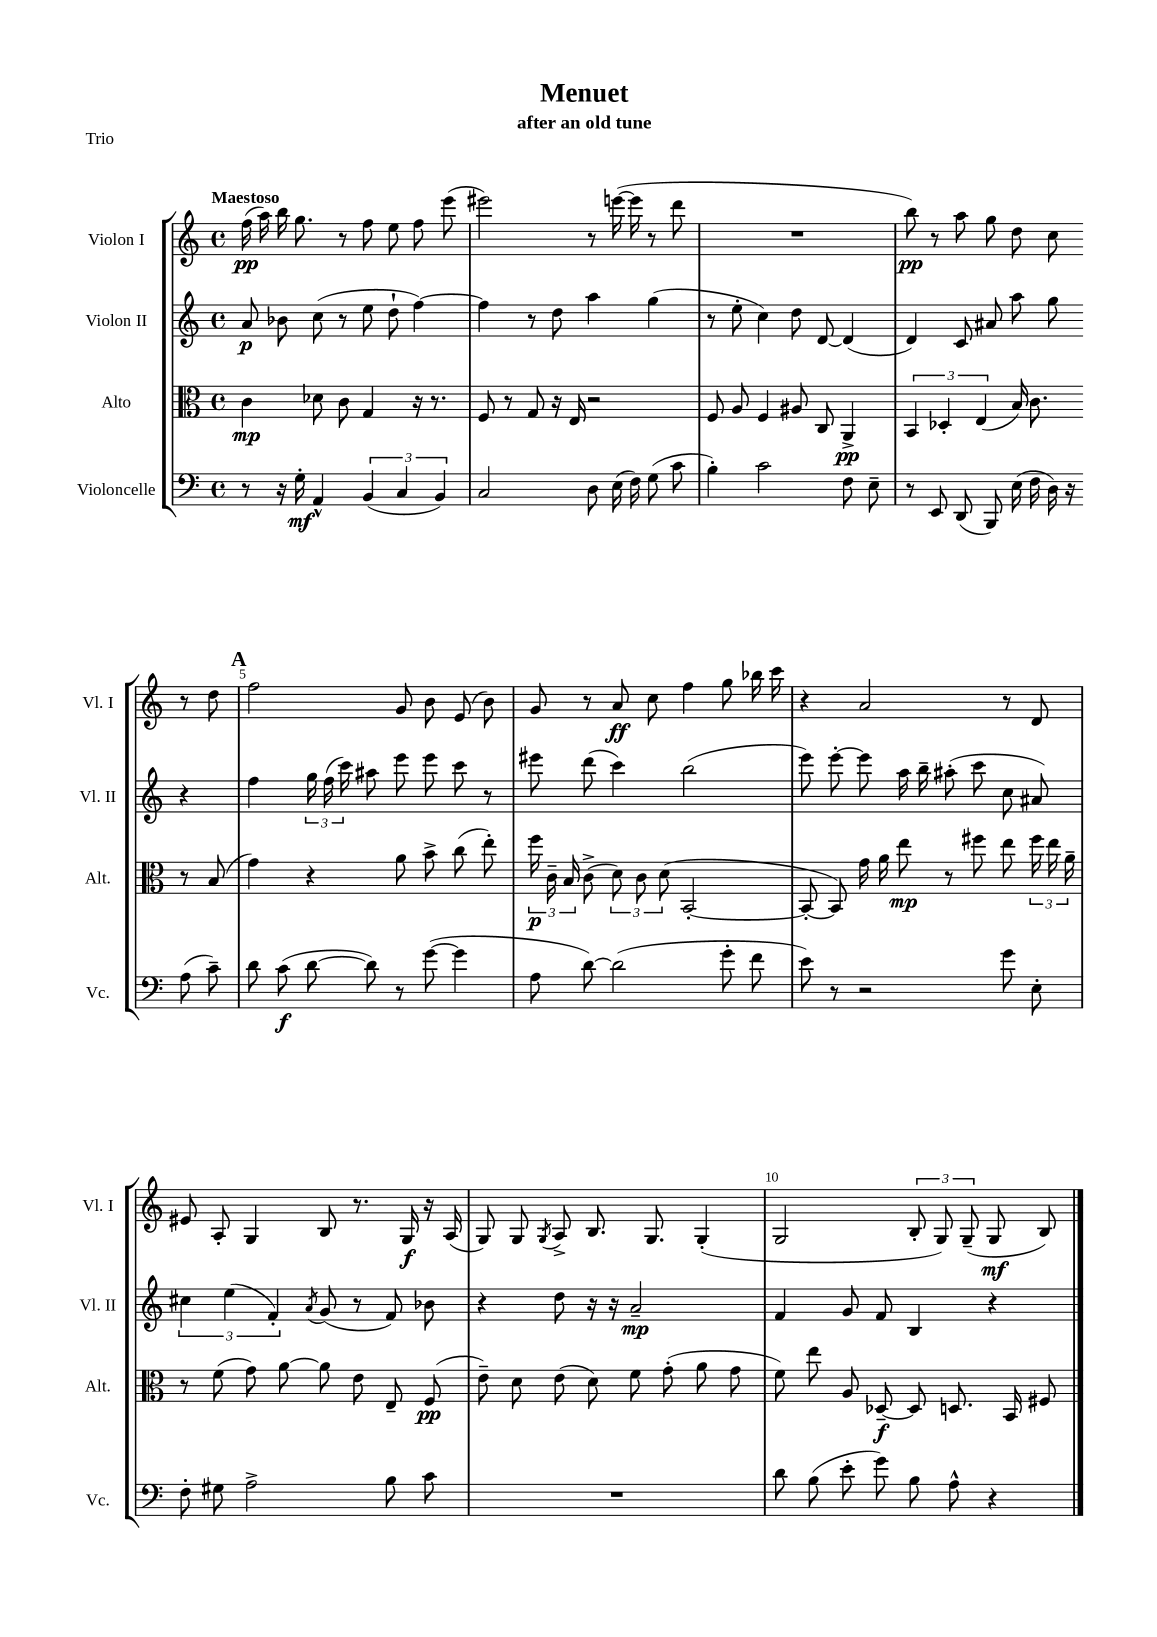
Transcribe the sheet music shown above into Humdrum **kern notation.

**kern	**dynam	**kern	**dynam	**kern	**dynam	**kern	**dynam
*part4	*part4	*part3	*part3	*part2	*part2	*part1	*part1
*staff4	*staff4	*staff3	*staff3	*staff2	*staff2	*staff1	*staff1
*I"Violoncelle	*	*I"Alto	*	*I"Violon II	*	*I"Violon I	*
*I'Vc.	*	*I'Alt.	*	*I'Vl. II	*	*I'Vl. I	*
*clefF4	*	*clefC3	*	*clefG2	*	*clefG2	*
*k[]	*	*k[]	*	*k[]	*	*k[]	*
*M4/4	*	*M4/4	*	*M4/4	*	*M4/4	*
*met(c)	*	*met(c)	*	*met(c)	*	*met(c)	*
=1	=1	=1	=1	=1	=1	=1	=1
!	!	!	!	!	!	!LO:TX:a:B:t=Maestoso	!
8r	.	4c\	mp	8a/	p	(16ff\	pp
.	.	.	.	.	.	16aa\)	.
16r	.	.	.	8b-X\	.	16bb\	.
16G'\	mf	.	.	.	.	8.gg\	.
4AA^^/	.	8d-X\	.	(8cc\	.	.	.
.	.	8c\	.	8r	.	8r	.
(6BB/	.	4G/	.	8ee\	.	8ff\	.
.	.	.	.	8dd`\	.	8ee\	.
6C/	.	.	.	.	.	.	.
.	.	16r	.	[4ff\)	.	8ff\	.
.	.	8.r	.	.	.	.	.
6BB/)	.	.	.	.	.	.	.
.	.	.	.	.	.	(8eee\	.
=2	=2	=2	=2	=2	=2	=2	=2
2C/	.	8F/	.	4ff\]	.	2eee#X\)	.
.	.	8r	.	.	.	.	.
.	.	8G/	.	8r	.	.	.
.	.	16r	.	8dd\	.	.	.
.	.	16E/	.	.	.	.	.
8D\	.	2r	.	4aa\	.	8r	.
(16E\	.	.	.	.	.	([16eeen\	.
16F\)	.	.	.	.	.	16eee\]	.
(8G\	.	.	.	(4gg\	.	8r	.
8c\	.	.	.	.	.	8ddd\	.
=3	=3	=3	=3	=3	=3	=3	=3
4B'\)	.	8F/	.	8r	.	1r	.
.	.	8A/	.	8ee'\	.	.	.
2c\	.	4F/	.	4cc\)	.	.	.
.	.	8A#X/	.	8dd\	.	.	.
.	.	8C/	.	[8d/	.	.	.
8F\	.	4AA^/	pp	(4d/]	.	.	.
8E~\	.	.	.	.	.	.	.
=4	=4	=4	=4	=4	=4	=4	=4
8r	.	6BB/	.	4d/)	.	8bb\)	pp
8EE/	.	.	.	.	.	8r	.
.	.	6D-X'/	.	.	.	.	.
(8DD/	.	.	.	8c/	.	8aa\	.
.	.	(6E/	.	.	.	.	.
8BBB/)	.	.	.	8a#X/	.	8gg\	.
(16E\	.	16B/)	.	8aa\	.	8dd\	.
16F\	.	8.c\	.	.	.	.	.
16D\)	.	.	.	8gg\	.	8cc\	.
16r	.	.	.	.	.	.	.
(8A\	.	8r	.	4r	.	8r	.
8c~\)	.	(8B/	.	.	.	8dd\	.
!!LO:LB:g=z
!!LO:REH:place=s1:t=A
=5	=5	=5	=5	=5	=5	=5	=5
8d\	.	4g\)	.	4ff\	.	2ff\	.
(8c\	f	.	.	.	.	.	.
[8d\	.	4r	.	24gg\	.	.	.
.	.	.	.	(24ff\	.	.	.
.	.	.	.	24ccc\)	.	.	.
8d\])	.	.	.	8aa#X\	.	.	.
8r	.	8a\	.	8eee\	.	8g/	.
([8g\	.	8b^\	.	8eee\	.	8b\	.
4g\]	.	(8cc\	.	8ccc\	.	(8e/	.
.	.	8ee'\)	.	8r	.	8b\)	.
=6	=6	=6	=6	=6	=6	=6	=6
8A\	.	24ff\	p	8eee#X\	.	8g/	.
.	.	24c~\	.	.	.	.	.
.	.	24B/	.	.	.	.	.
[8d\)	.	(8c^\	.	(8ddd\	.	8r	.
(2d\]	.	12d\)	.	4ccc\)	.	8a/	ff
.	.	12c\	.	.	.	.	.
.	.	.	.	.	.	8cc\	.
.	.	(12d\	.	.	.	.	.
.	.	[2BB'/	.	(2bb\	.	4ff\	.
8g'\	.	.	.	.	.	8gg\	.
8f\	.	.	.	.	.	16bb-X\	.
.	.	.	.	.	.	16ccc\	.
=7	=7	=7	=7	=7	=7	=7	=7
8e\)	.	8BB'/_	.	8eee\)	.	4r	.
8r	.	8BB/])	.	[8eee'\	.	.	.
2r	.	16g\	.	8eee\]	.	2a/	.
.	.	16a\	.	.	.	.	.
.	.	8ee\	mp	16aa\	.	.	.
.	.	.	.	16bb~\	.	.	.
.	.	8r	.	(8aa#X'\	.	.	.
.	.	8ff#X\	.	8ccc\	.	.	.
8g\	.	8ee\	.	8cc\	.	8r	.
8E'\	.	24ff#\	.	8a#X/)	.	8d/	.
.	.	24ee\	.	.	.	.	.
.	.	24a~\	.	.	.	.	.
!!LO:LB:g=z
=8	=8	=8	=8	=8	=8	=8	=8
8F'\	.	8r	.	6cc#X\	.	8e#X/	.
8G#X\	.	(8f\	.	.	.	8A'/	.
.	.	.	.	(6ee\	.	.	.
2A^\	.	8g\)	.	.	.	4G/	.
.	.	.	.	6f'/)	.	.	.
.	.	[8a\	.	.	.	.	.
.	.	.	.	8qa/	.	.	.
.	.	8a\]	.	(8g/	.	8B/	.
.	.	8e\	.	8r	.	8.r	.
8B\	.	8E~/	.	8f/)	.	.	.
.	.	.	.	.	.	16G/	f
8c\	.	(8F/	pp	8b-X\	.	16r	.
.	.	.	.	.	.	(16A/	.
=9	=9	=9	=9	=9	=9	=9	=9
1r	.	8e~\)	.	4r	.	8G/)	.
.	.	8d\	.	.	.	8G/	.
.	.	.	.	.	.	8qG/	.
.	.	(8e\	.	8dd\	.	8A^/	.
.	.	8d\)	.	16r	.	8.B/	.
.	.	.	.	16r	.	.	.
.	.	8f\	.	2a~/	mp	.	.
.	.	.	.	.	.	8.G/	.
.	.	(8g'\	.	.	.	.	.
.	.	8a\	.	.	.	(4G'/	.
.	.	8g\	.	.	.	.	.
=10	=10	=10	=10	=10	=10	=10	=10
8d\	.	8f\)	.	4f/	.	2G/	.
(8B\	.	8ee\	.	.	.	.	.
8e'\	.	8A/	.	8g/	.	.	.
8g\)	.	[8D-X~/	f	8f/	.	.	.
8B\	.	8D-/]	.	4B/	.	12B'/	.
.	.	.	.	.	.	12G/)	.
8A^^\	.	8.Dn/	.	.	.	.	.
.	.	.	.	.	.	(12G~/	.
4r	.	.	.	4r	.	8G/	mf
.	.	16BB/	.	.	.	.	.
.	.	8F#X/	.	.	.	8B/)	.
==	==	==	==	==	==	==	==
*-	*-	*-	*-	*-	*-	*-	*-
